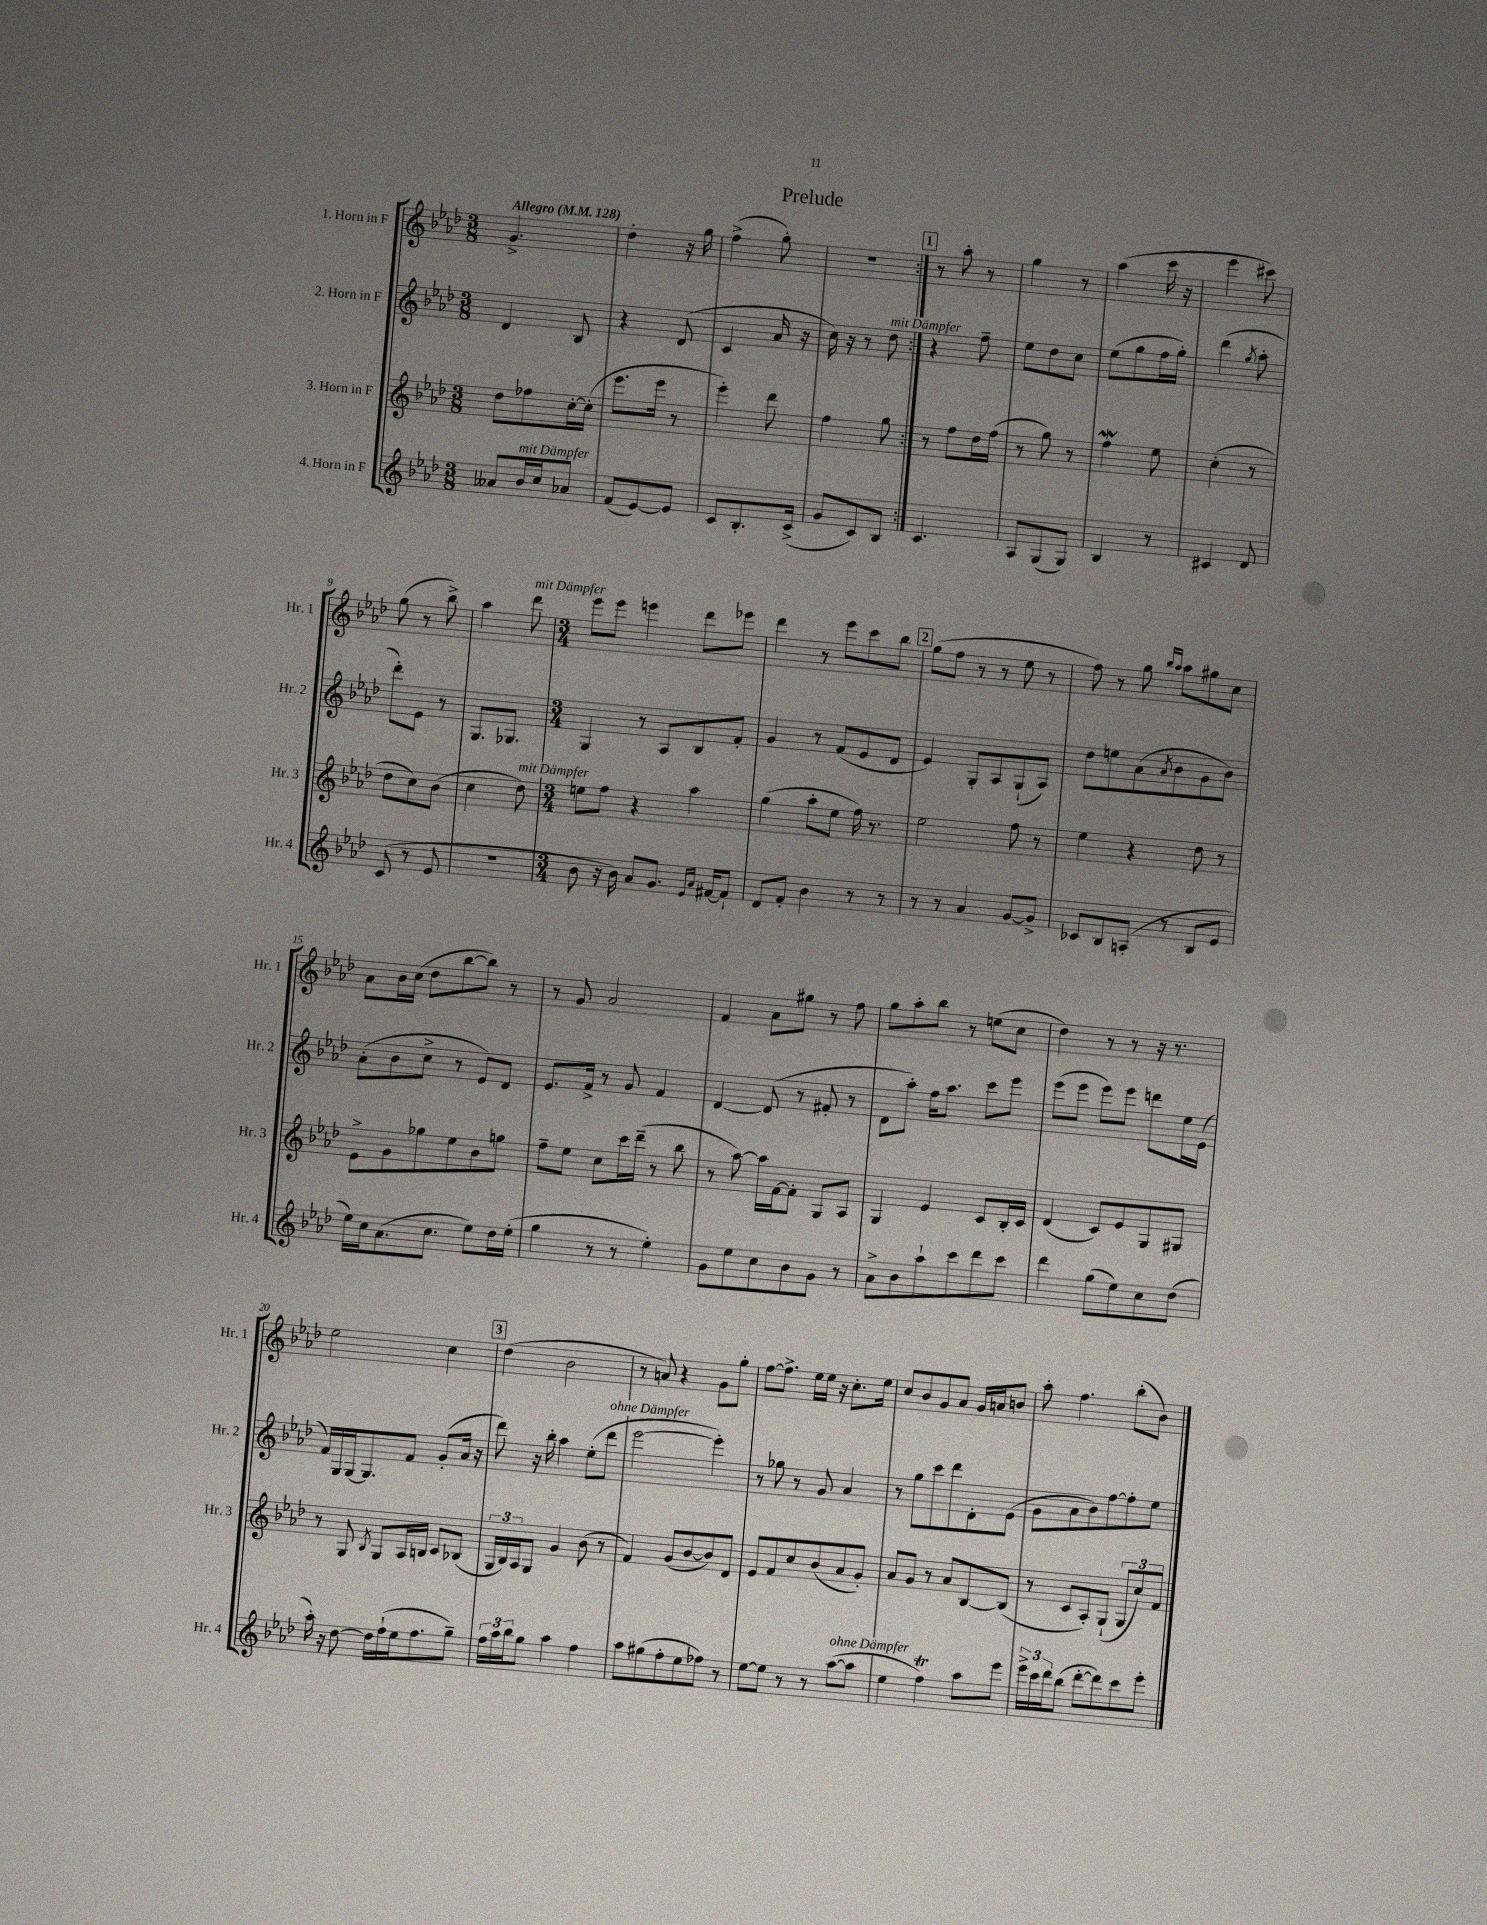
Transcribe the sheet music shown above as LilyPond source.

\header { title = "Prelude" }
<<
\new StaffGroup <<
\new Staff = "s0" \with { instrumentName = "1. Horn in F" shortInstrumentName = "Hr. 1" } {
    \clef treble \key aes \major \numericTimeSignature \time 3/8 \tempo "Allegro" 4 = 128
    \repeat volta 2 { g'4.-> |
    des''4-. r16 g''16 |
    f''4->( g''8-.) |
    R4. | }
    \mark \markup { \box "1" } r8 aes''8-. r8 |
    g''4 r8 |
    aes''4( c'''16 r16 |
    ees'''4 cis'''8) |
    g''8( r8 bes''8->) |
    aes''4 des'''8^\markup { \italic "mit Dämpfer" } |
    \numericTimeSignature \time 3/4 ees'''8 ees'''8 e'''4 des'''8 ees'''8 |
    des'''4 r8 ees'''8 c'''8 bes''8 |
    \mark \markup { \box "2" } g''8( f''8 r8 r8 ees''8 r8 |
    f''8) r8 g''8 \grace { bes''16 aes''16 } aes''8 gis''8 c''8 |
    aes'8 bes'16 c''16( des''8 bes''8~ bes''8) r8 |
    r8 g'8 aes'2 |
    f'4 aes'8 gis''8 r8 f''8 |
    g''8 aes''8-. bes''8 r8 e''8( c''8 |
    des''4) r8 r8 r16 r8. |
    ees''2 c''4 |
    \mark \markup { \box "3" } des''4( bes'2 |
    r8 a'8) r4 g'8 g''8-. |
    f''8~ f''8.-> ees''16 ees''16 r16 c''8.-. ees''16 |
    c''8 bes'8 g'8 aes'8 g'16 a'16 b'8 |
    aes''8-. f''4. bes''8-.( bes'8) \bar "|." |
}
\new Staff = "s1" \with { instrumentName = "2. Horn in F" shortInstrumentName = "Hr. 2" } {
    \clef treble \key aes \major \numericTimeSignature \time 3/8
    \repeat volta 2 { des'4 bes8 |
    r4 des'8( |
    c'4 aes'16 r16 |
    c''16) r16 r8 des''8^\markup { \italic "mit Dämpfer" } | }
    \mark \markup { \box "1" } r4 f''8-- |
    ees''8 des''8 c''8 |
    ees''8( g''8 f''16 g''16-.) |
    des'''4( \acciaccatura { g''8 } aes''8-. |
    des'''8-.) ees'8 r8 |
    g8. ges8. |
    \numericTimeSignature \time 3/4 g4 r8 aes8 bes8 f'8-. |
    g'4 r8 f'8( ees'8 des'8 |
    \mark \markup { \box "2" } ees'4) g8-. aes8 g8-!( aes8) |
    des''8 e''8 aes'8( \acciaccatura { aes'8 } bes'8 g'8 bes'8) |
    aes'8-.( bes'8 c''8-> r8 ees'8) des'8 |
    ees'8. f'16-> r8 g'8 f'4 |
    des'4~ des'8( r8 fis'8-. r8 |
    des'8 aes''8-.) f''16 aes''8. c'''8 ees'''8 |
    ees'''8( ees'''8 ees'''8) ees'''8 d'''8 ees''16 ees'16( |
    f'16) g16 g16~ g8. f'8 g'8-.( aes'16 r16 |
    \mark \markup { \box "3" } des'''8) r16 bes''16-. aes''4 ees''8-.( des'''8^\markup { \italic "ohne Dämpfer" } |
    ees'''2~ ees'''4-.) |
    r8 ges''8 r8 g'8 aes'4 |
    r8 g''8 c'''8 des'''8 des'8-. ees'8( |
    g'8 aes'8 bes'8) f''8~ f''8-. ees''8 \bar "|." |
}
\new Staff = "s2" \with { instrumentName = "3. Horn in F" shortInstrumentName = "Hr. 3" } {
    \clef treble \key aes \major \numericTimeSignature \time 3/8
    \repeat volta 2 { des''8 fes''8 c''16~-. c''16-.( |
    ees'''8. ees'''16 r8 |
    ees'''4-.) des'''8 |
    f''4 g''8 | }
    \mark \markup { \box "1" } r8 f''8 des''16 f''16( |
    r8 g''8) r8 |
    f''4\mordent ees''8 |
    c''4-.( r8 |
    des''8 c''8) bes'8( |
    c''4 des''8^\markup { \italic "mit Dämpfer" }) |
    \numericTimeSignature \time 3/4 e''8 f''8 r4 aes''4 |
    g''4( aes''8-. ees''8 f''16) r8. |
    \mark \markup { \box "2" } ees''2 f''8 r8 |
    ees''4 r4 des''8 r8 |
    ees'8-> g'8 ges''8 ees''8 bes'8 g''8 |
    f''8-- ees''8 c''8 c'''16 des'''16--( r8 bes''8 |
    r8 aes''8~) aes''16 f'16~ f'8-. g8 aes8 |
    g4 ees'4 c'8 bes16-. c'16 |
    des'4( c'8) ees'8 g8 gis8 |
    r8 g8 \acciaccatura { bes8 } g8 aes16 b16 c'8 bes8( |
    \mark \markup { \box "3" } \tuplet 3/2 { g16 bes16) aes16 } g8 g'4 bes'8( r8 |
    f'4) g'8( bes'8~ bes'8) des'8 |
    ees'8 f'8 c''8 bes'8( aes'8 g'8-.) |
    aes'8 g'8 r8 aes'8 bes8~ bes8( |
    r8 c'8 aes8-.) g8-!( \tuplet 3/2 { g8 c''8) f'8 } \bar "|." |
}
\new Staff = "s3" \with { instrumentName = "4. Horn in F" shortInstrumentName = "Hr. 4" } {
    \clef treble \key aes \major \numericTimeSignature \time 3/8
    \repeat volta 2 { aeses'8 bes'16^\markup { \italic "mit Dämpfer" } c''16 aes'8 |
    f'8( ees'8~) ees'8 |
    c'8 bes8.-. c'16->( |
    g'8 c'8) bes8 | }
    \mark \markup { \box "1" } c'4. |
    aes8 g8( g8) |
    bes4 r8 |
    cis'4 des'8 |
    c'8( r8 ees'8 |
    R4. |
    \numericTimeSignature \time 3/4 bes'8 r16 bes'16) aes'8 g'8. \grace { ees'16 aes'16 } fis'16~ fis'8-! |
    des'8 f'8-. bes'4 r8 r8 |
    \mark \markup { \box "2" } r8 r8 aes'4 g'8~ g'8-> |
    ces'8 bes8 a8-.( r8 bes8 ees'8 |
    ees''16) c''16 aes'8.( c''8. ees''8) des''16 ees''16-.( |
    g''4 r8 r8 ees''4-.) |
    g'8 ees''8 c''8 bes'8 g'8 r8 |
    aes'8-> bes'8 aes''8-! c'''8 des'''8 c'''8 |
    des'''4 g''8( ees''8) c''8 des''8( |
    aes''16-.) r16 des''8~ des''16 f''16-!( ees''16 f''8. g''8--) |
    \mark \markup { \box "3" } \tuplet 3/2 { f''16 aes''16 bes''16 } g''8 aes''4 f''4 |
    aes''8 gis''8( f''8-. ees''8 fes''8) r8 |
    ees''8~ ees''8 r8 r8 aes''8~^\markup { \italic "ohne Dämpfer" }( aes''8 |
    ees''4 f''4\trill) aes''8 ees'''8 |
    \tuplet 3/2 { ees'''16-> c'''16 des'''16 } bes''8( des'''8~-. des'''8) c'''8 ees'''8-. \bar "|." |
}
>>
>>
